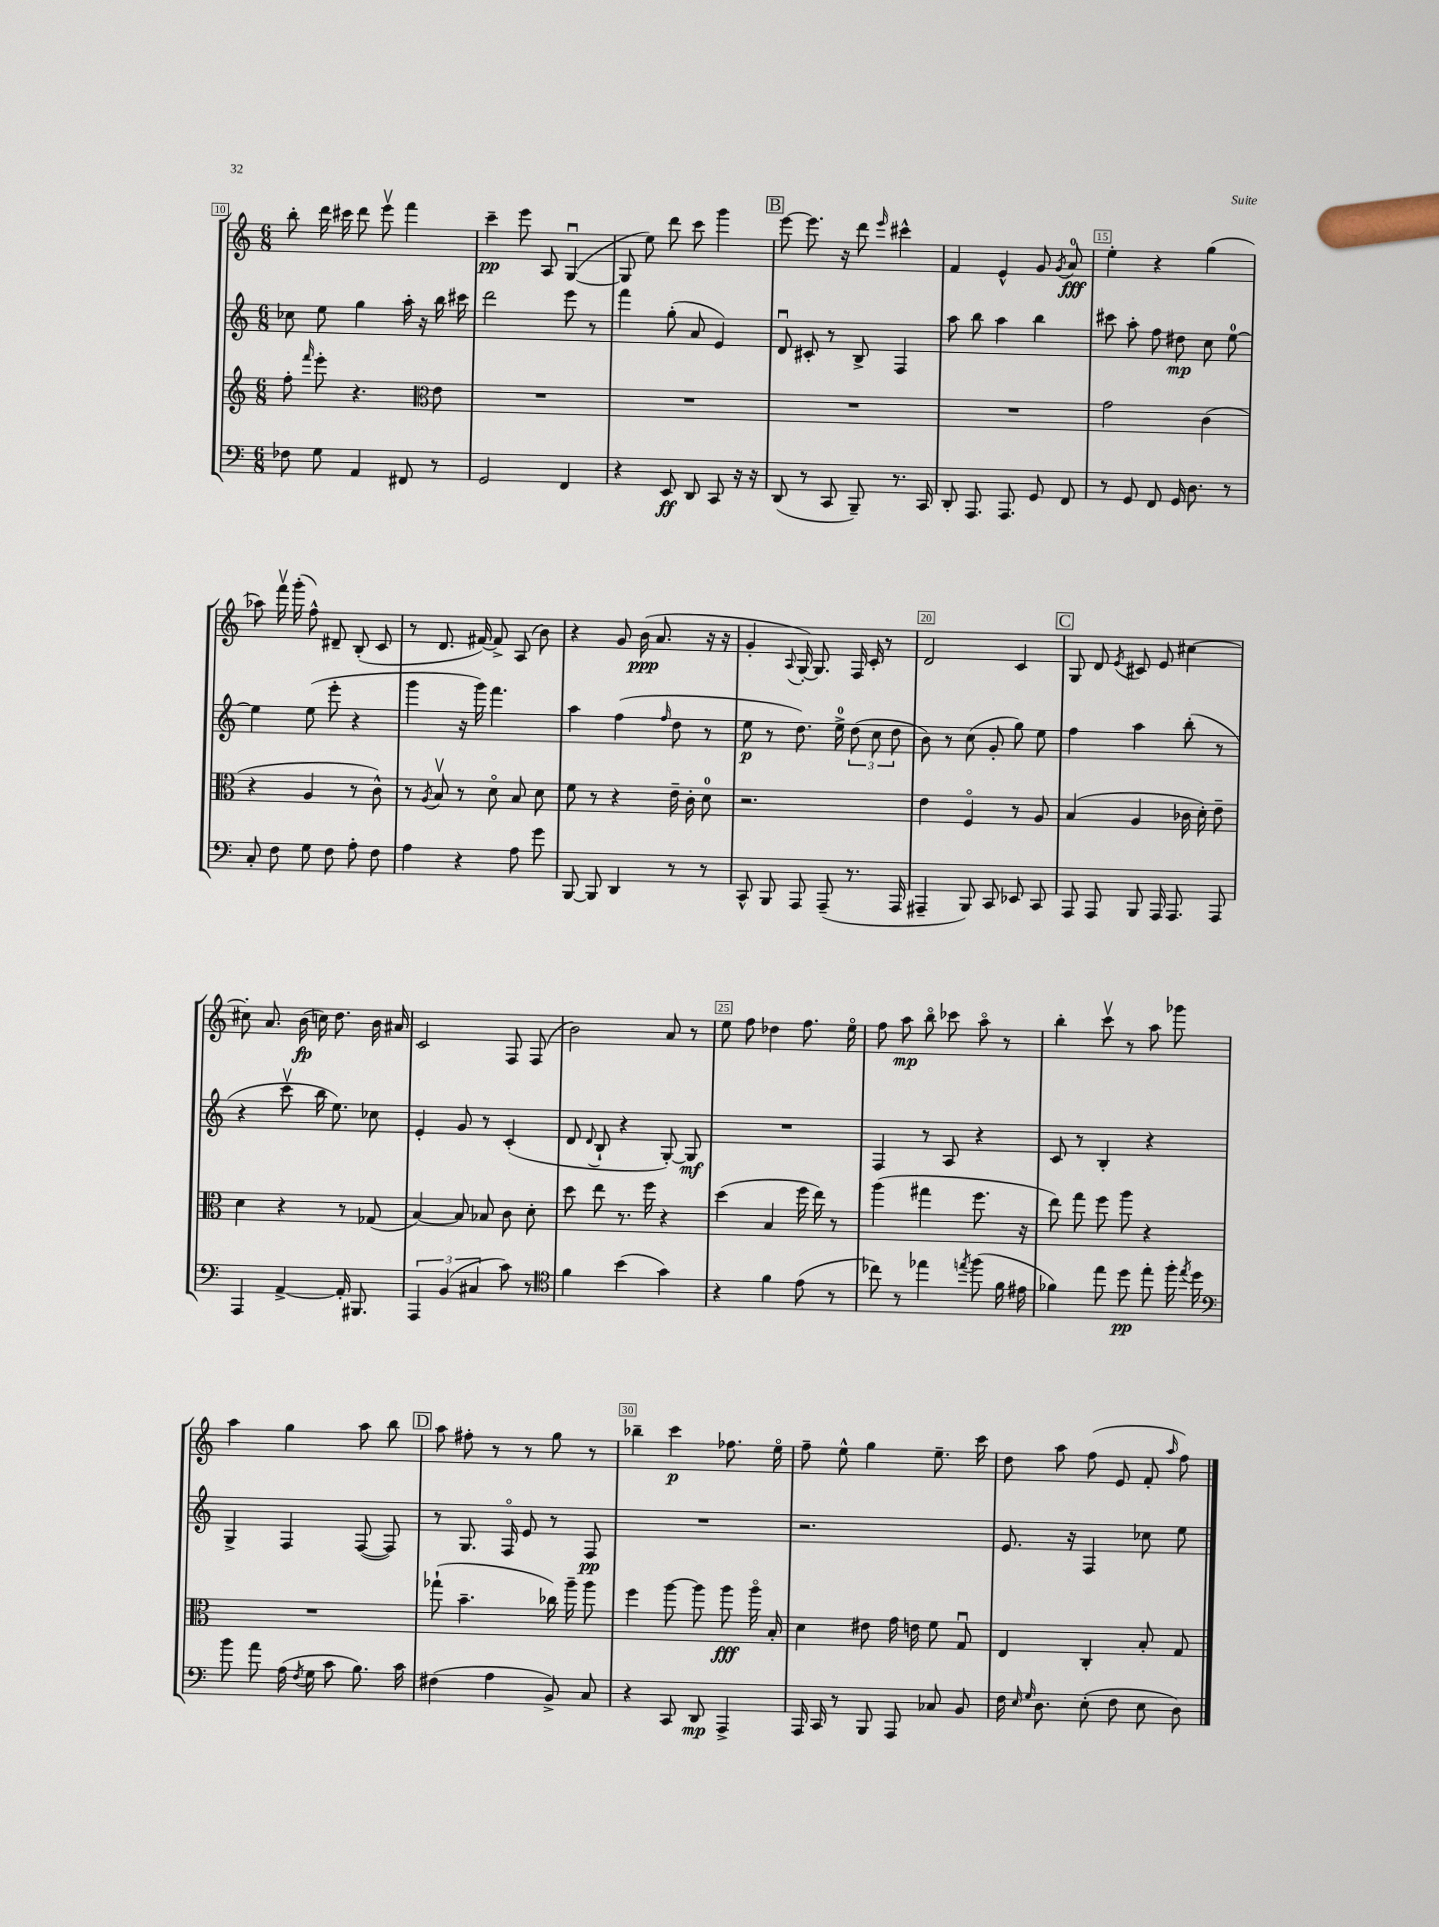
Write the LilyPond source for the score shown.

<<
\new StaffGroup <<
\new Staff = "s0" {
    \clef treble \key c \major \numericTimeSignature \time 6/8
    \autoBeamOff b''8-. d'''16 cis'''16 d'''8 e'''8\upbow f'''4 |
    c'''4--\pp e'''8 a8 g4~\downbow( |
    g8 e''8) d'''8 c'''8 g'''4 |
    \mark \markup { \box "B" } e'''8~ e'''8. r16 d'''8 \grace { e'''16 } cis'''4-^ |
    f'4 e'4-^ g'8 \acciaccatura { g'8 } a'8-0\fff |
    e''4-. r4 g''4( |
    aes''8) f'''16\upbow g'''16-.( f''8-^) dis'8-- b8-.( c'8 |
    r8 d'8. fis'16~) fis'8-> a8( b'8) |
    r4 g'8 b'16\ppp( a'8. r16 r16 |
    g'4-. \appoggiatura { a8 } g16~-.) g8. f16 c'16-. r8 |
    d'2 c'4 |
    \mark \markup { \box "C" } g8 d'8 \acciaccatura { e'8 } cis'8 e'8 cis''4~ |
    cis''8-. a'8. b'16\fp( c''16) d''8. b'16 ais'16 |
    c'2 f8 f8( |
    b'2) a'8 r8 |
    e''8 f''8 des''4 f''8. e''16\flageolet |
    f''8 a''8\mp b''8\flageolet ces'''8 a''8\flageolet r8 |
    b''4-. c'''8\upbow r8 a''8 ges'''8 |
    a''4 g''4 a''8 b''8 |
    \mark \markup { \box "D" } a''8 fis''8-. r8 r8 g''8 r8 |
    bes''4-- c'''4\p fes''8. e''16\flageolet |
    f''8-- e''8-^ g''4 e''8.-- c'''16 |
    d''8 a''8 f''8( e'8 f'8-. \grace { a''16 } f''8) \bar "|." |
}
\new Staff = "s1" {
    \clef treble \key c \major \numericTimeSignature \time 6/8
    \autoBeamOff ces''8 e''8 g''4 a''16-. r16 b''16 cis'''16 |
    d'''2 e'''8 r8 |
    f'''4 g''8-.( a'8 e'4) |
    \mark \markup { \box "B" } d'8\downbow cis'8-. r8 b8-> f4 |
    a''8 b''8 a''4 b''4 |
    cis'''8 a''8-. f''8 dis''8\mp c''8 e''8-0~ |
    e''4 e''8( e'''8-. r4 |
    g'''4 r16 g'''16) f'''4. |
    a''4 f''4( \grace { f''16 } d''8 r8 |
    e''8\p r8 d''8.) e''16-0-> \tuplet 3/2 { d''8( c''8 d''8 } |
    b'8) r8 c''8( g'8-. g''8) e''8 |
    \mark \markup { \box "C" } f''4 a''4 b''8-.( r8 |
    r4 c'''8\upbow b''16 e''8.) ces''8 |
    e'4-. g'8 r8 c'4-.( |
    d'8 \appoggiatura { d'8 } b8-! r4 g8~-.) g8\mf |
    R2. |
    f4 r8 a8 r4 |
    c'8 r8 b4-. r4 |
    g4-> f4 f8~( f8) |
    \mark \markup { \box "D" } r8 g8. f16\flageolet e'8 r8 f8\pp |
    R2. |
    r2. |
    e'8. r16 f4 ces''8 e''8 \bar "|." |
}
\new Staff = "s2" {
    \clef treble \key c \major \numericTimeSignature \time 6/8
    \autoBeamOff f''8-. \grace { f'''16 } e'''8-. r4. \clef alto e'8 |
    R2. |
    R2. |
    \mark \markup { \box "B" } R2. |
    R2. |
    g'2 c'4( |
    r4 a4 r8 c'8-^) |
    r8 \acciaccatura { a8 } b8\upbow r8 d'8\flageolet b8 d'8 |
    f'8 r8 r4 e'16-- c'16-. d'8-0 |
    r2. |
    e'4 f4\flageolet r8 a8 |
    \mark \markup { \box "C" } b4( a4 ces'16 d'16-.) e'8-- |
    d'4 r4 r8 ges8( |
    b4~) b8 bes8 c'8 d'8-. |
    d''8 e''8 r8. f''16 r4 |
    d''4( b4 f''16 e''16) r8 |
    a''4( gis''4 f''8. r16 |
    e''8) g''8 f''8 a''8 r4 |
    R2. |
    \mark \markup { \box "D" } ges''8-!( b'4.-- ces''16) a''16-- a''8 |
    f''4 a''8~ a''8 a''8\fff a''16\flageolet b16-. |
    d'4 eis'8 g'16 e'16 f'8 g8\downbow |
    e4 c4-. b8-. g8 \bar "|." |
}
\new Staff = "s3" {
    \clef bass \key c \major \numericTimeSignature \time 6/8
    \autoBeamOff fes8 g8 a,4 fis,8 r8 |
    g,2 f,4 |
    r4 e,8\ff d,8 c,8 r16 r16 |
    \mark \markup { \box "B" } d,8( r8 c,8 b,,8--) r8. c,16 |
    d,8-. a,,8. a,,8. g,8 f,8 |
    r8 g,8 f,8 g,16 d8. r8 |
    c8-. f8 g8 f8 a8-. f8 |
    a4 r4 a8 g'8 |
    b,,8~ b,,8 d,4 r8 r8 |
    c,8-^ b,,8 a,,8 a,,8--( r8. a,,16 |
    ais,,4-- b,,8) c,8 ees,8 c,8 |
    \mark \markup { \box "C" } a,,8 a,,8 b,,8 a,,16 a,,8. a,,8 |
    a,,4 a,4~-> a,16-. bis,,8. |
    \tuplet 3/2 { a,,4 b,4( cis4 } c'8) r8 |
    \clef tenor f'4 b'4( g'4) |
    r4 f'4 e'8( r8 |
    ces''8) r8 ees''4 \acciaccatura { e''8 } f''8( f'16 eis'16 |
    fes'4) e''8 d''8\pp e''8-. f''16-. \acciaccatura { e''8 } d''16 |
    \clef bass b'8 a'8 a16( \acciaccatura { f8 } g16 c'8 b8.) c'16 |
    \mark \markup { \box "D" } fis4( a4 b,8->) c8 |
    r4 c,8 d,8\mp a,,4-> |
    a,,16 c,16 r8 b,,8 a,,8 ces8 b,8 |
    f16 \grace { e16 g16 } d8. e8-.( f8 e8 d8) \bar "|." |
}
>>
>>
\layout { \context { \Score currentBarNumber = #10 \override BarNumber.break-visibility = ##(#f #t #t) barNumberVisibility = #(every-nth-bar-number-visible 5) \override BarNumber.stencil = #(make-stencil-boxer 0.1 0.3 ly:text-interface::print) } }
